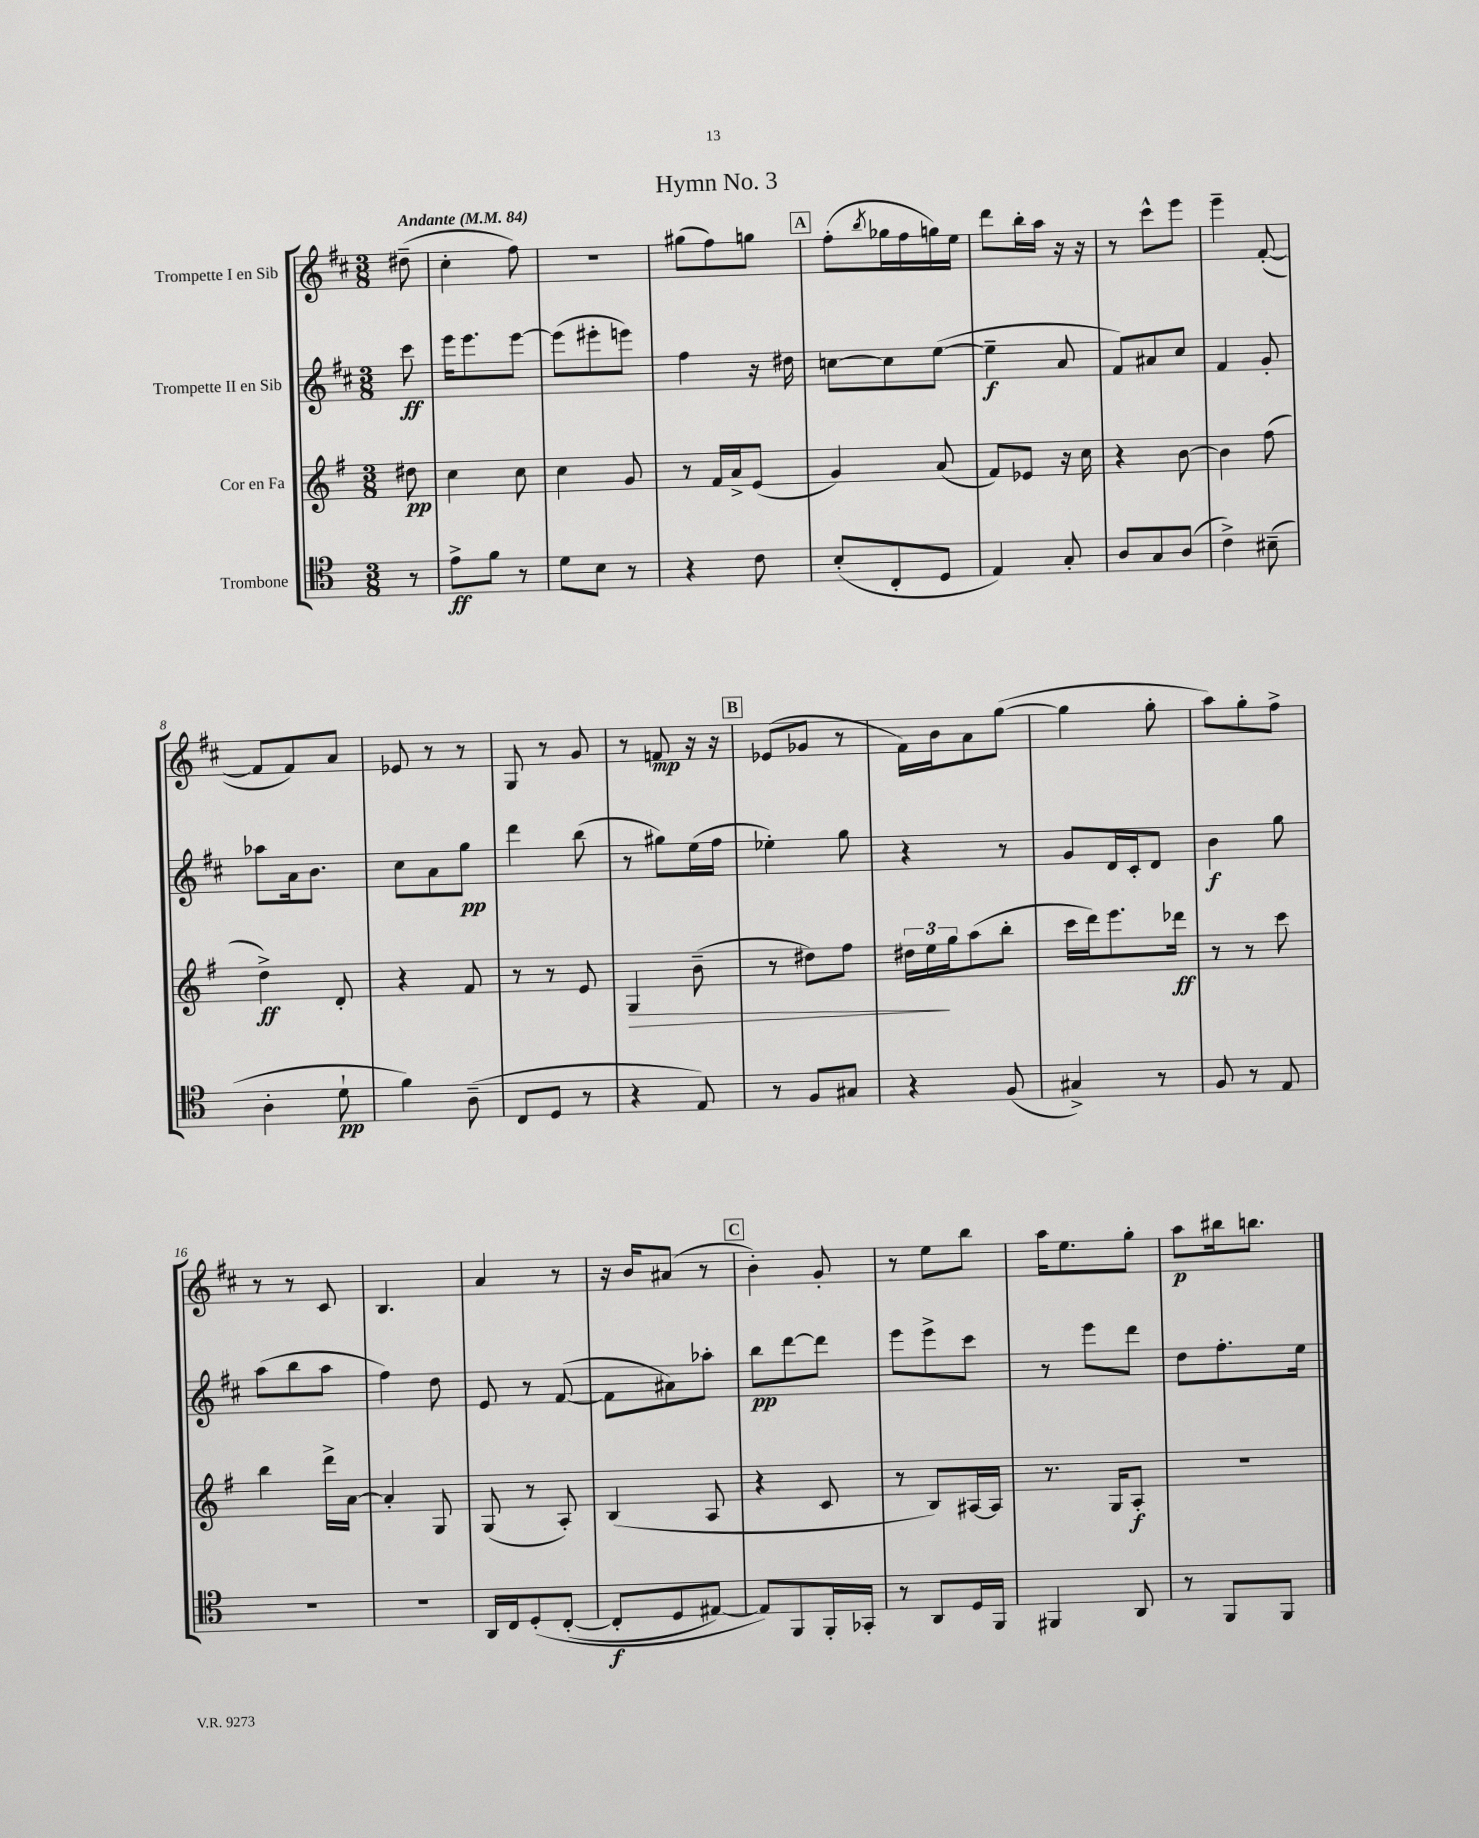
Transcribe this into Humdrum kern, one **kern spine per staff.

**kern	**kern	**kern	**kern
*staff4	*staff3	*staff2	*staff1
*clefC4	*clefG2	*clefG2	*clefG2
*k[]	*k[f#]	*k[f#c#]	*k[f#c#]
*M3/8	*M3/8	*M3/8	*M3/8
*MM84	*MM84	*MM84	*MM84
8r	8dd#	8ccc#	(8dd#~
=	=	=	=
8e^	4cc	16eee	4cc#'
.	.	8.eee	.
8f	.	.	.
8r	8cc	[8eee	8ff#)
=	=	=	=
8d	4cc	(8eee]	4.r
8B	.	8eee#'	.
8r	8g	8eee)	.
=	=	=	=
4r	8r	4ff#	(8gg#
.	16f#	.	8ff#)
.	16a^	.	.
8c	(8e	16r	8gg
.	.	16dd#	.
=	=	=	=
(8B'	4g)	[8cc	(8ff#'
.	.	.	8qbb
8C'	.	8cc]	16gg-
.	.	.	16ff#
8D	(8a	([8ee	16gg)
.	.	.	16ee
=	=	=	=
4E)	8f#)	4ee~]	8ddd
.	8e-	.	16bb'
.	.	.	16aa
8G'	16r	8a	16r
.	16cc	.	16r
=	=	=	=
8A	4r	8f#)	8r
8G	.	8a#	8ccc#^^
(8A	[8b	8cc#	8eee
=	=	=	=
4c^)	4b]	4f#	4eee~
(8B#~	(8ff#	8g'	([8f#'
=	=	=	=
4A'	4dd^)	8aa-	8f#]
.	.	16a	8f#)
.	.	8.b	.
8d`	8d'	.	8a
=	=	=	=
4f)	4r	8cc#	8e-
.	.	8a	8r
(8A~	8f#	8gg	8r
=	=	=	=
8C	8r	4ddd	8G
8D	8r	.	8r
8r	8e	(8bb	8g
=	=	=	=
4r	4G	8r	8r
.	.	8gg#)	8f
8E)	(8b~	(16ee	16r
.	.	16ff#	16r
=	=	=	=
8r	8r	4ee-')	(8e-
8F	8dd#)	.	8g-
8G#	8ff#	8gg	8r
=	=	=	=
4r	24dd#	4r	16f#)
.	24ee	.	.
.	.	.	16b
.	24gg	.	.
.	(8aa	.	8a
(8F	8bb'	8r	([8gg
=	=	=	=
4G#^)	16ccc	8g	4gg]
.	16ddd)	.	.
.	8.eee	16d	.
.	.	16c#'	.
8r	.	8d	8gg'
.	16ddd-	.	.
=	=	=	=
8F	8r	4b	8aa)
8r	8r	.	8gg'
8E	8ccc	8gg	8ff#^
=	=	=	=
4.r	4bb	(8aa	8r
.	.	8bb	8r
.	16ddd^	8aa	8c#
.	[16a	.	.
=	=	=	=
4.r	4a']	4ff#)	4.B
.	8G	8dd	.
=	=	=	=
16AA	(8G	8e	4a
16C	.	.	.
&(8D'	8r	8r	.
([8C'	8A')	([8f#	8r
=	=	=	=
8C']	(4B	8f#]	16r
.	.	.	16b
8D	.	8a#)	(8a#
[8E#)	8A	8aa-'	8r
=	=	=	=
8E#]&)	4r	8bb	4b')
8FF	.	[8ddd	.
16FF'	8c	8ddd]	8g'
16GG-'	.	.	.
=	=	=	=
8r	8r	8eee	8r
8AA	8B)	8eee^	8ee
16D	[16A#	8ccc#	8bb
16FF	16A#]	.	.
=	=	=	=
4FF#	8.r	8r	16aa
.	.	.	8.ee
.	.	8eee	.
.	16G	.	.
8AA	8A'	8ddd	8gg'
=	=	=	=
8r	4.r	8dd	8aa
8FF	.	8.ff#'	16bb#
.	.	.	8.bb
8FF	.	.	.
.	.	16ee	.
==	==	==	==
*-	*-	*-	*-
